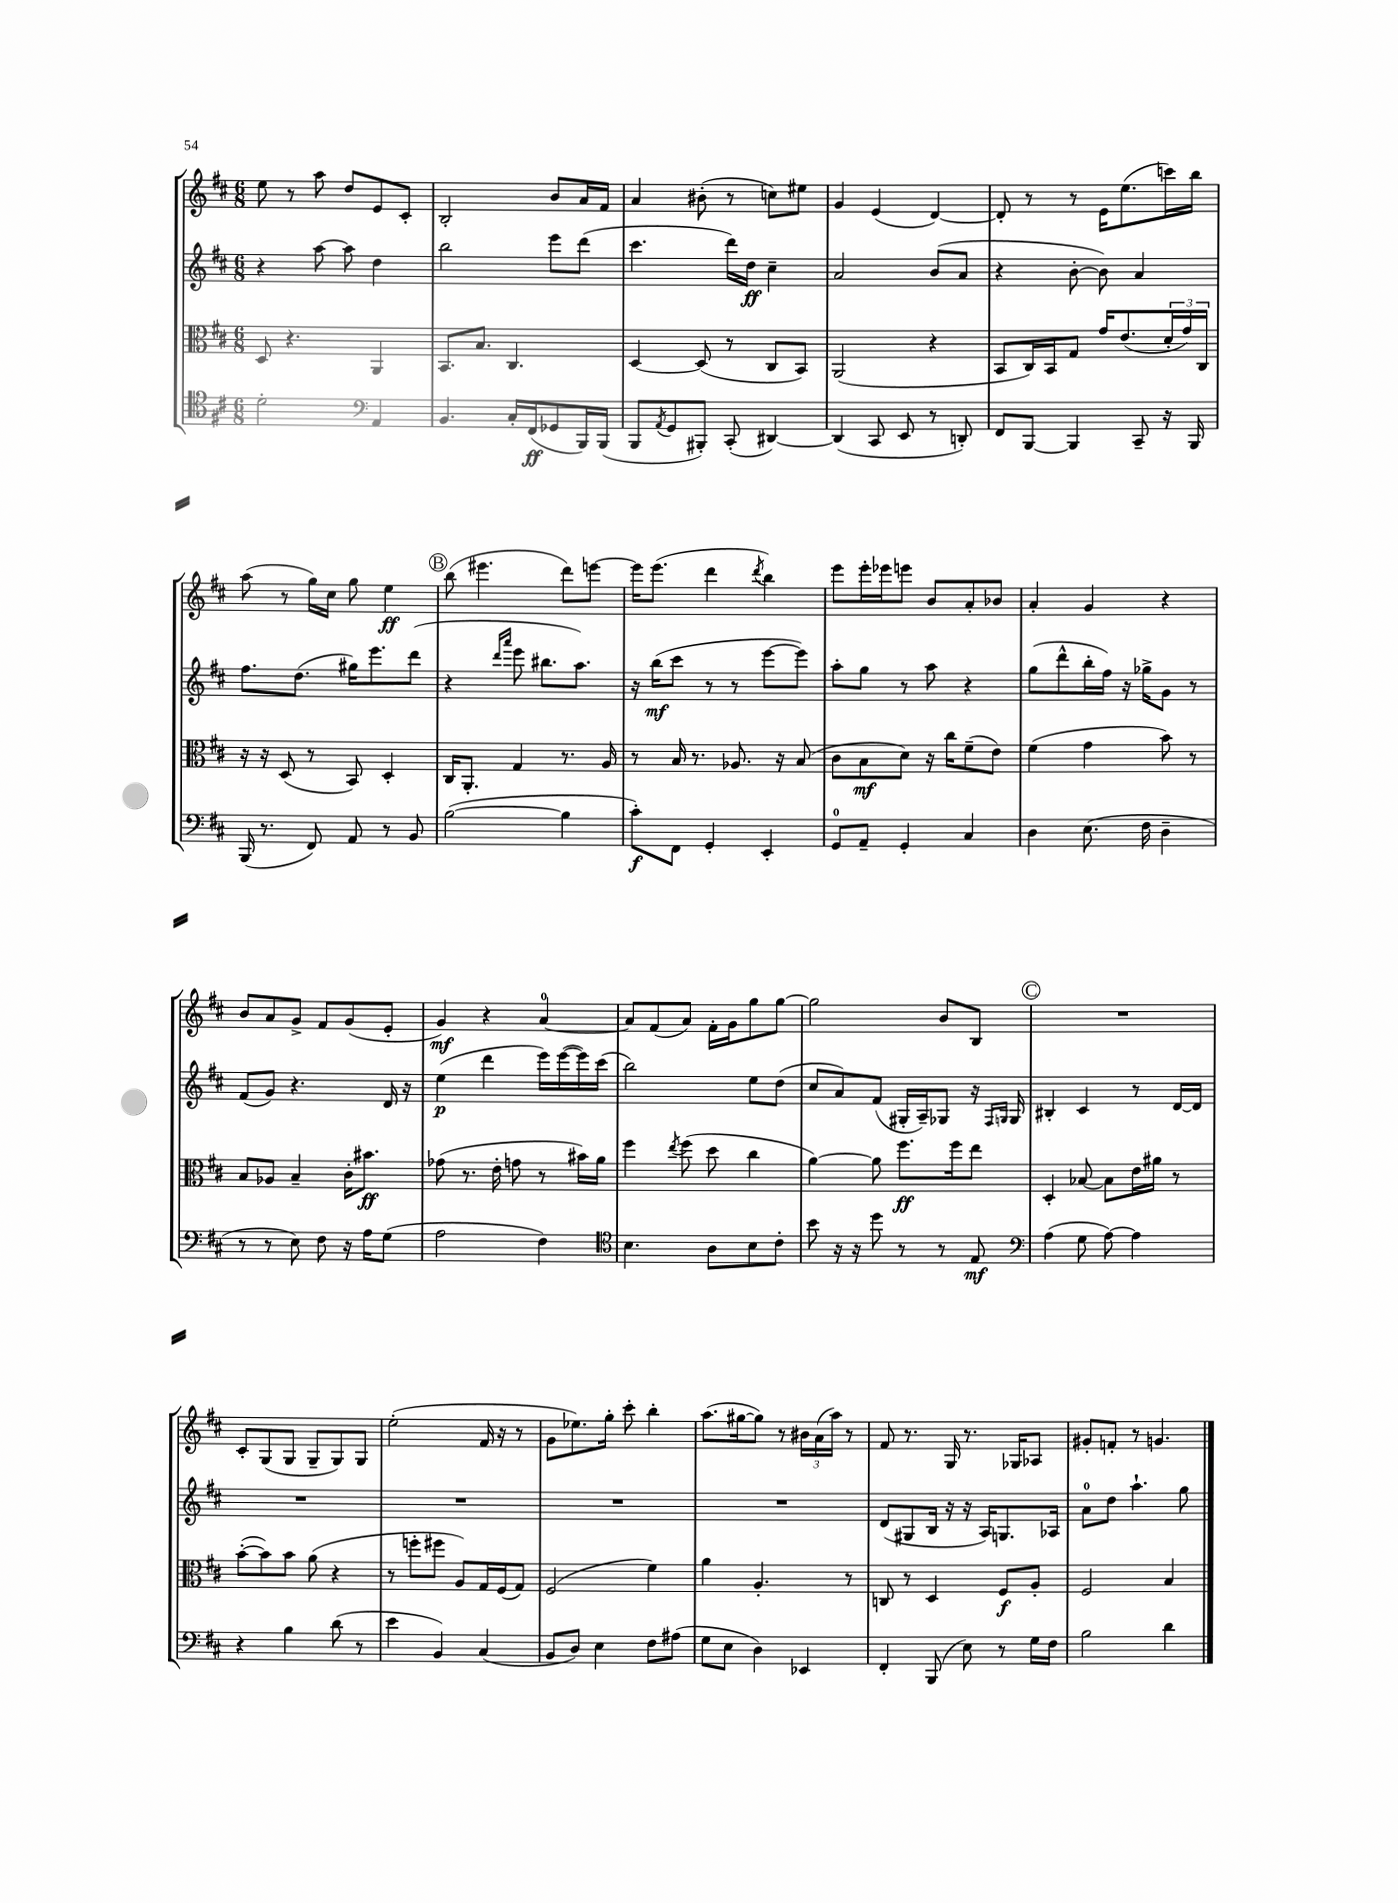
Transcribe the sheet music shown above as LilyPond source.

<<
\new StaffGroup <<
\new Staff = "s0" {
    \clef treble \key d \major \numericTimeSignature \time 6/8
    e''8 r8 a''8 d''8 e'8 cis'8-. |
    b2-. b'8 a'16 fis'16 |
    a'4 bis'8-.( r8 c''8) eis''8 |
    g'4 e'4( d'4~) |
    d'8-. r8 r8 e'16 e''8.( c'''16) b''16 |
    a''8( r8 g''16) cis''16 g''8 e''4\ff |
    \mark \markup { \circle "B" } b''8( eis'''4. d'''8) e'''8~ |
    e'''16 e'''8.( d'''4 \acciaccatura { d'''8 } b''4) |
    e'''8 e'''16-. ees'''16 e'''8 b'8 a'8-. bes'8 |
    a'4-. g'4 r4 |
    b'8 a'8 g'8-> fis'8 g'8( e'8-. |
    g'4\mf) r4 a'4-0~ |
    a'8 fis'8( a'8) fis'16-. g'16 g''8 g''8~ |
    g''2 b'8 b8 |
    \mark \markup { \circle "C" } R2. |
    cis'8-. g8( g8 g8-- g8) g8 |
    e''2-.( fis'16 r16 r8 |
    g'8 ees''8.) g''16-. cis'''8-. b''4-. |
    a''8.( gis''16~ gis''8) r8 \tuplet 3/2 { bis'16 a'16( a''16) } r8 |
    fis'8 r8. g16 r8. ges16 aes8 |
    gis'8-. f'8-. r8 g'4. \bar "|." |
}
\new Staff = "s1" {
    \clef treble \key d \major \numericTimeSignature \time 6/8
    r4 a''8~ a''8 d''4 |
    b''2 e'''8 d'''8( |
    cis'''4. d'''16) d''16\ff cis''4-- |
    a'2 b'8( a'8 |
    r4 b'8~-. b'8) a'4 |
    fis''8. d''8.( gis''16) e'''8. d'''8( |
    \mark \markup { \circle "B" } r4 \grace { d'''16 a'''16 } e'''8 bis''8. a''8.) |
    r16 b''16\mf( cis'''8 r8 r8 e'''8~ e'''8) |
    a''8-. g''8 r8 a''8 r4 |
    g''8( d'''8-^ b''16-. fis''16) r16 ges''16-> g'8 r8 |
    fis'8( g'8) r4. d'16 r16 |
    e''4\p( d'''4 e'''16) e'''16~( e'''16) cis'''16( |
    b''2) e''8 d''8( |
    cis''8 a'8) fis'8( gis16-. a16--) ges8 r16 \grace { fis16 g16 } g16 |
    \mark \markup { \circle "C" } bis4-. cis'4 r8 d'16~ d'16 |
    R2. |
    R2. |
    R2. |
    R2. |
    d'8( gis8 b16 r16 r16 a16) g8. aes16 |
    a'8-0 d''8 a''4.-! g''8 \bar "|." |
}
\new Staff = "s2" {
    \clef alto \key d \major \numericTimeSignature \time 6/8
    d8 r4. a,4 |
    b,8. b8. cis4. |
    d4~ d8( r8 cis8 b,8) |
    a,2( r4 |
    b,8 cis16) b,16 g8 g'16 e'8.( \tuplet 3/2 { d'16-. g'16) cis16 } |
    r16 r16 d8( r8 b,8) d4-. |
    \mark \markup { \circle "B" } cis16 a,8.-. g4 r8. a16 |
    r8 b16 r8. aes8. r16 b8( |
    cis'8 b8\mf d'8) r16 cis''16 fis'8--( e'8) |
    fis'4( g'4 b'8) r8 |
    b8 aes8 b4-- cis'16-. bis'8.\ff |
    ges'8( r8. e'16-. g'8 r8 bis'16) a'16 |
    fis''4 \acciaccatura { e''8 } fis''8( d''8 cis''4 |
    a'4~) a'8 fis''8.\ff fis''16 e''8 |
    \mark \markup { \circle "C" } d4-. bes8~ bes8 e'16 ais'16 r8 |
    b'8~-.( b'8) b'8 a'8( r4 |
    r8 f''8-. fis''8 a8) g16 fis16( g8) |
    fis2( fis'4) |
    a'4 a4.-. r8 |
    c8 r8 d4 fis8\f a8-. |
    fis2 b4 \bar "|." |
}
\new Staff = "s3" {
    \clef tenor \key d \major \numericTimeSignature \time 6/8
    d'2-. \clef bass a,4 |
    b,4. cis16-. fis,16\ff( ges,8 b,,16) b,,16( |
    b,,8 \acciaccatura { a,8 } g,8 bis,,8-.) cis,8-.( dis,4~) |
    dis,4( cis,8 e,8 r8 d,8-.) |
    fis,8 b,,8~ b,,4 cis,8-- r16 b,,16 |
    b,,16( r8. fis,8) a,8 r8 b,8 |
    \mark \markup { \circle "B" } b2~( b4 |
    cis'8-.\f) fis,8 g,4-. e,4-. |
    g,8-0 a,8-- g,4-. cis4 |
    d4 e8.( fis16 d4-- |
    r8 r8 e8) fis8 r16 a16 g8( |
    a2 fis4) |
    \clef tenor b4. a8 b8 cis'8-. |
    b'8 r16 r16 d''8 r8 r8 e8\mf |
    \mark \markup { \circle "C" } \clef bass a4( g8 a8~) a4 |
    r4 b4 d'8( r8 |
    e'4 b,4) cis4( |
    b,8 d8) e4 fis8 ais8( |
    g8 e8 d4) ees,4 |
    fis,4-. b,,8( e8) r8 g16 fis16 |
    b2 d'4 \bar "|." |
}
>>
>>
\layout { \context { \Score \remove "Bar_number_engraver" } }
